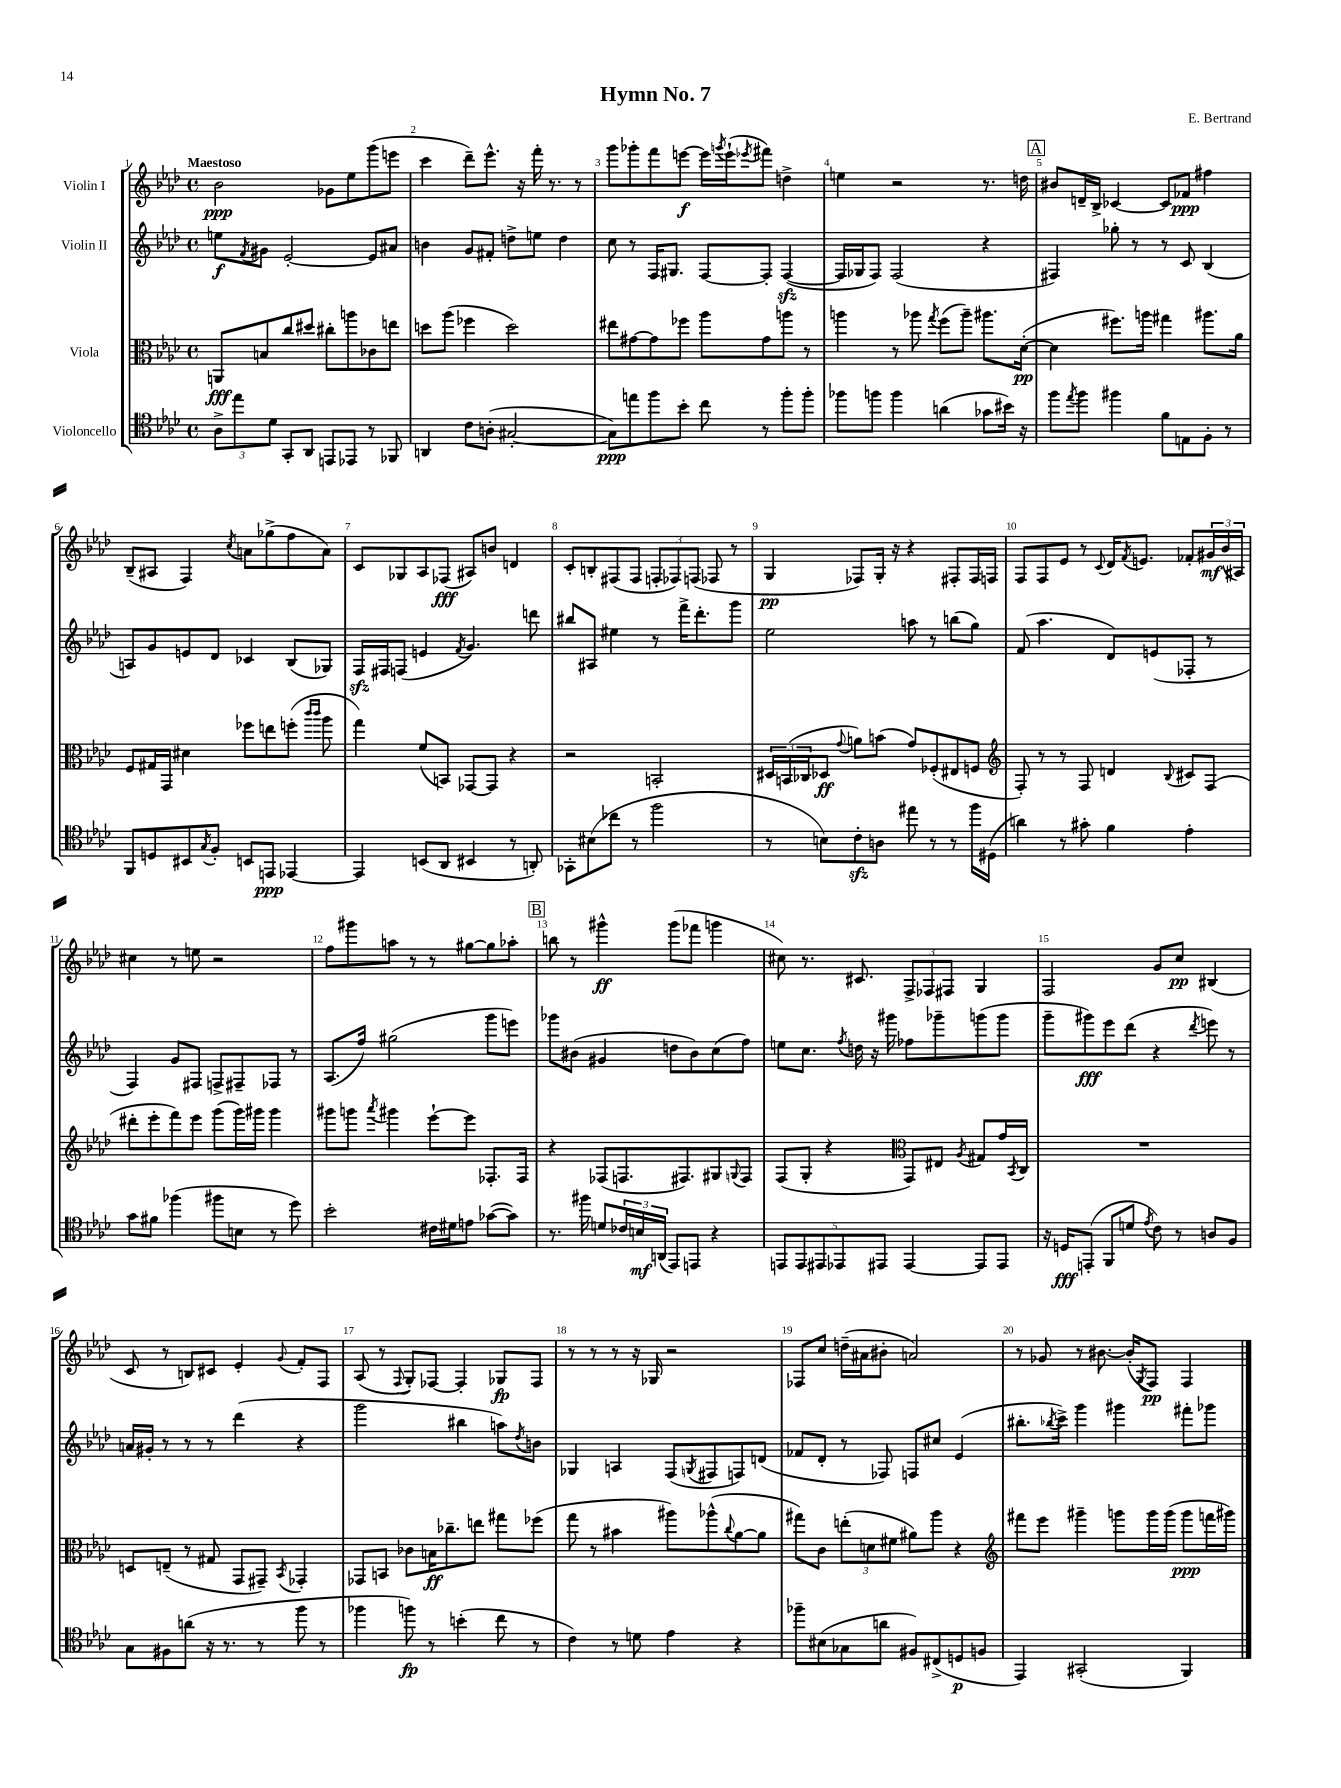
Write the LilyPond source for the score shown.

\header { title = "Hymn No. 7" composer = "E. Bertrand" }
<<
\new StaffGroup <<
\new Staff = "s0" \with { instrumentName = "Violin I" } {
    \clef treble \key aes \major \defaultTimeSignature \time 4/4 \tempo "Maestoso"
    bes'2\ppp ges'8 ees''8 g'''8( e'''8 |
    c'''4 des'''8--) ees'''8.-^ r16 f'''16-. r8. r8 |
    g'''8 ges'''8-. f'''8 e'''8~\f e'''16 \acciaccatura { g'''8 } e'''16-!( \acciaccatura { ees'''8 } fis'''8) d''4-> |
    e''4 r2 r8. d''16 |
    \mark \markup { \box "A" } bis'8 d'16-- bes16-> ces'4~ ces'8 fes'8\ppp fis''4 |
    bes8--( ais8 f4) \acciaccatura { c''8 } a'8 ges''8->( f''8 a'8) |
    c'8 ges8 aes8 fes8\fff( ais8) b'8 d'4 |
    c'8-. b8-. fis8( fis8 \tuplet 3/2 { f8-. fes8) f8( } fes8 r8 |
    g4\pp fes8) g16-. r16 r4 fis8-. fis16 f16 |
    f8 f8 ees'8 r8 \appoggiatura { c'8 } des'16 \acciaccatura { f'8 } e'8. fes'8-. \tuplet 3/2 { gis'16\mf bes'16( ais16) } |
    cis''4 r8 e''8 r2 |
    f''8 gis'''8 a''8 r8 r8 gis''8~ gis''8 aes''8-. |
    \mark \markup { \box "B" } b''8 r8 gis'''4-^\ff gis'''8( fes'''8 g'''4 |
    cis''8) r8. cis'8. \tuplet 3/2 { f8-> fes8 fis8 } g4 |
    f2 g'8 c''8\pp bis4( |
    c'8 r8 b8) cis'8 ees'4-. \appoggiatura { g'8 } f'8-. f8 |
    aes8( r8 \appoggiatura { f8 } g8-.) fes8~ fes4-. ges8\fp fes8 |
    r8 r8 r8 r16 ges16 r2 |
    fes8 c''8 d''16--( ais'16 bis'8-. a'2) |
    r8 ges'8 r8 bis'8.~ bis'16-.( \acciaccatura { g8 } f8\pp) f4 \bar "|." |
}
\new Staff = "s1" \with { instrumentName = "Violin II" } {
    \clef treble \key aes \major \defaultTimeSignature \time 4/4
    e''8\f \acciaccatura { f'8 } gis'8 ees'2~-. ees'8 ais'8 |
    b'4 g'8 fis'8-. d''8-> e''8 d''4 |
    c''8 r8 f16 gis8. f8~ f8-. f4~\sfz( |
    f16 ges16 f8) f2( r4 |
    \mark \markup { \box "A" } fis4) ges''8-. r8 r8 c'8 bes4( |
    a8) g'8 e'8 des'8 ces'4 bes8( ges8) |
    f16\sfz fis16 f8( e'4 \acciaccatura { f'8 } g'4.) d'''8 |
    bis''8 ais8 eis''4 r8 f'''16-> des'''8.-. g'''8 |
    ees''2 a''8 r8 b''8( g''8) |
    f'8( aes''4. des'8) e'8( fes8-. r8 |
    f4) g'8 fis8 f8-> fis8-- fes8 r8 |
    aes8.( f''16) gis''2( g'''8 e'''8) |
    \mark \markup { \box "B" } ges'''8 bis'8( gis'4 d''8 bis'8) c''8( f''8) |
    e''8 c''8. \acciaccatura { f''8 } d''16 r16 gis'''16 fes''8 ges'''8-- g'''8( g'''8 |
    g'''8-- gis'''8\fff) ees'''8 des'''8( r4 \acciaccatura { des'''8 } e'''8) r8 |
    a'16 gis'16-. r8 r8 r8 des'''4( r4 |
    g'''2 bis''4 a''8) \acciaccatura { des''8 } b'8 |
    ges4 a4 f8( \acciaccatura { g8 } fis8 f8) d'8( |
    fes'8 des'8-. r8 fes8) f8 cis''8 ees'4( |
    bis''8.-. \acciaccatura { bes''8 } c'''16->) g'''4 gis'''4 fis'''8-. ges'''8 \bar "|." |
}
\new Staff = "s2" \with { instrumentName = "Viola" } {
    \clef alto \key aes \major \defaultTimeSignature \time 4/4
    a,8\fff b8 c''8 dis''8 cis''8-. a''8 ces'8 e''8 |
    d''8 aes''8( fes''4 d''2) |
    eis''8 gis'8~ gis'8 fes''8 aes''8 gis'8 a''8 r8 |
    a''4 r8 aes''8 \acciaccatura { g''8 } f''8( aes''8--) ais''8. des'16~-.\pp( |
    \mark \markup { \box "A" } des'4 fis''8.) a''16 gis''4 ais''8. aes'16 |
    f8 gis16 g,16 dis'4 fes''8 e''8 f''8-.( \grace { c'''16 c'''16 } aes''8 |
    g''4) f'8( b,8) ges,8~ ges,8 r4 |
    r2 b,2-. |
    \tuplet 3/2 { dis16 b,16( ces16 } des8\ff \appoggiatura { g'8 } a'8) b'8( g'8) fes8-.( eis8 f8 |
    \clef treble f8-.) r8 r8 f8 d'4 \appoggiatura { bes8 } cis'8 f8( |
    dis'''8-. ees'''8-. f'''8) ees'''8 g'''8( g'''16) gis'''16 gis'''4 |
    gis'''8 g'''8 \acciaccatura { aes'''8 } gis'''4 ees'''8~-! ees'''8 fes8.-. fes16 |
    \mark \markup { \box "B" } r4 fes8( f8. fis8.) gis8 \appoggiatura { g8 } fis8 |
    f8( g8-. r4 \clef alto g,8) eis8 \acciaccatura { aes8 } gis8 g'16 \acciaccatura { bes,8 } c16 |
    R1 |
    d8 e8--( r8 gis8 g,8 gis,8--) \acciaccatura { bes,8 } ges,4-. |
    ges,8 b,8 ces'8 b16\ff ces''8.-- e''8 gis''8 fes''8( |
    g''8 r8 bis'4 ais''8) aes''8-^( \appoggiatura { c''8 } aes'8~ aes'8 |
    gis''8) c'8 \tuplet 3/2 { e''8-.( d'8 fis'8 } ais'8) aes''8 r4 |
    \clef treble fis'''8 ees'''8 gis'''4-- g'''8 g'''16 g'''16( g'''8\ppp f'''16 gis'''16) \bar "|." |
}
\new Staff = "s3" \with { instrumentName = "Violoncello" } {
    \clef tenor \key aes \major \defaultTimeSignature \time 4/4
    \tuplet 3/2 { aes8-> ees''8 des'8 } g,8-. aes,8 e,8 ees,8 r8 fes,8 |
    a,4 c'8 a8-.( gis2~-. |
    gis8\ppp) e''8 f''8 bes'8-. c''8 r8 f''8-. f''8-. |
    fes''8 f''8 f''4 a'4( ges'8 bis'16) r16 |
    \mark \markup { \box "A" } f''8 \acciaccatura { ees''8 } f''8 fis''4 f'8 e8 f8-. r8 |
    f,8 d8 bis,8 \acciaccatura { g8 } f8-. b,8 e,8\ppp ees,4~ |
    ees,4 b,8( aes,8 bis,4 r8 a,8-.) |
    ges,8-. bis8( ces''8 r8 f''2 |
    r8 b8) c'8-.\sfz a8 eis''8 r8 r8 f''16 dis16( |
    a'4) r8 gis'8-. f'4 ees'4-. |
    g'8 fis'8 fes''4( fis''8 b8 r8 des''8) |
    bes'2-. cis'16 dis'16 e'8 ges'8~( ges'8) |
    \mark \markup { \box "B" } r8. fis''16 d'8 \tuplet 3/2 { ces'16 b16\mf a,16( } ees,8) e,8 r4 |
    \tuplet 5/4 { e,8 e,8 eis,8 ees,8 eis,8 } eis,4~ eis,8 eis,8 |
    r16 d16\fff e,8-.( f,8 d'8 \acciaccatura { ees'8 } c'8) r8 a8 f8 |
    g8 fis8 a'8( r16 r8. r8 f''8 r8 |
    fes''4 f''8\fp) r8 b'4-.( c''8 r8 |
    c'4) r8 d'8 ees'4 r4 |
    fes''8-- bis8( ges8 a'8 fis8) cis8->( d8\p f8 |
    ees,4) gis,2-.( f,4) \bar "|." |
}
>>
>>
\layout { \context { \Score \override BarNumber.break-visibility = ##(#f #t #t) barNumberVisibility = #all-bar-numbers-visible } }
